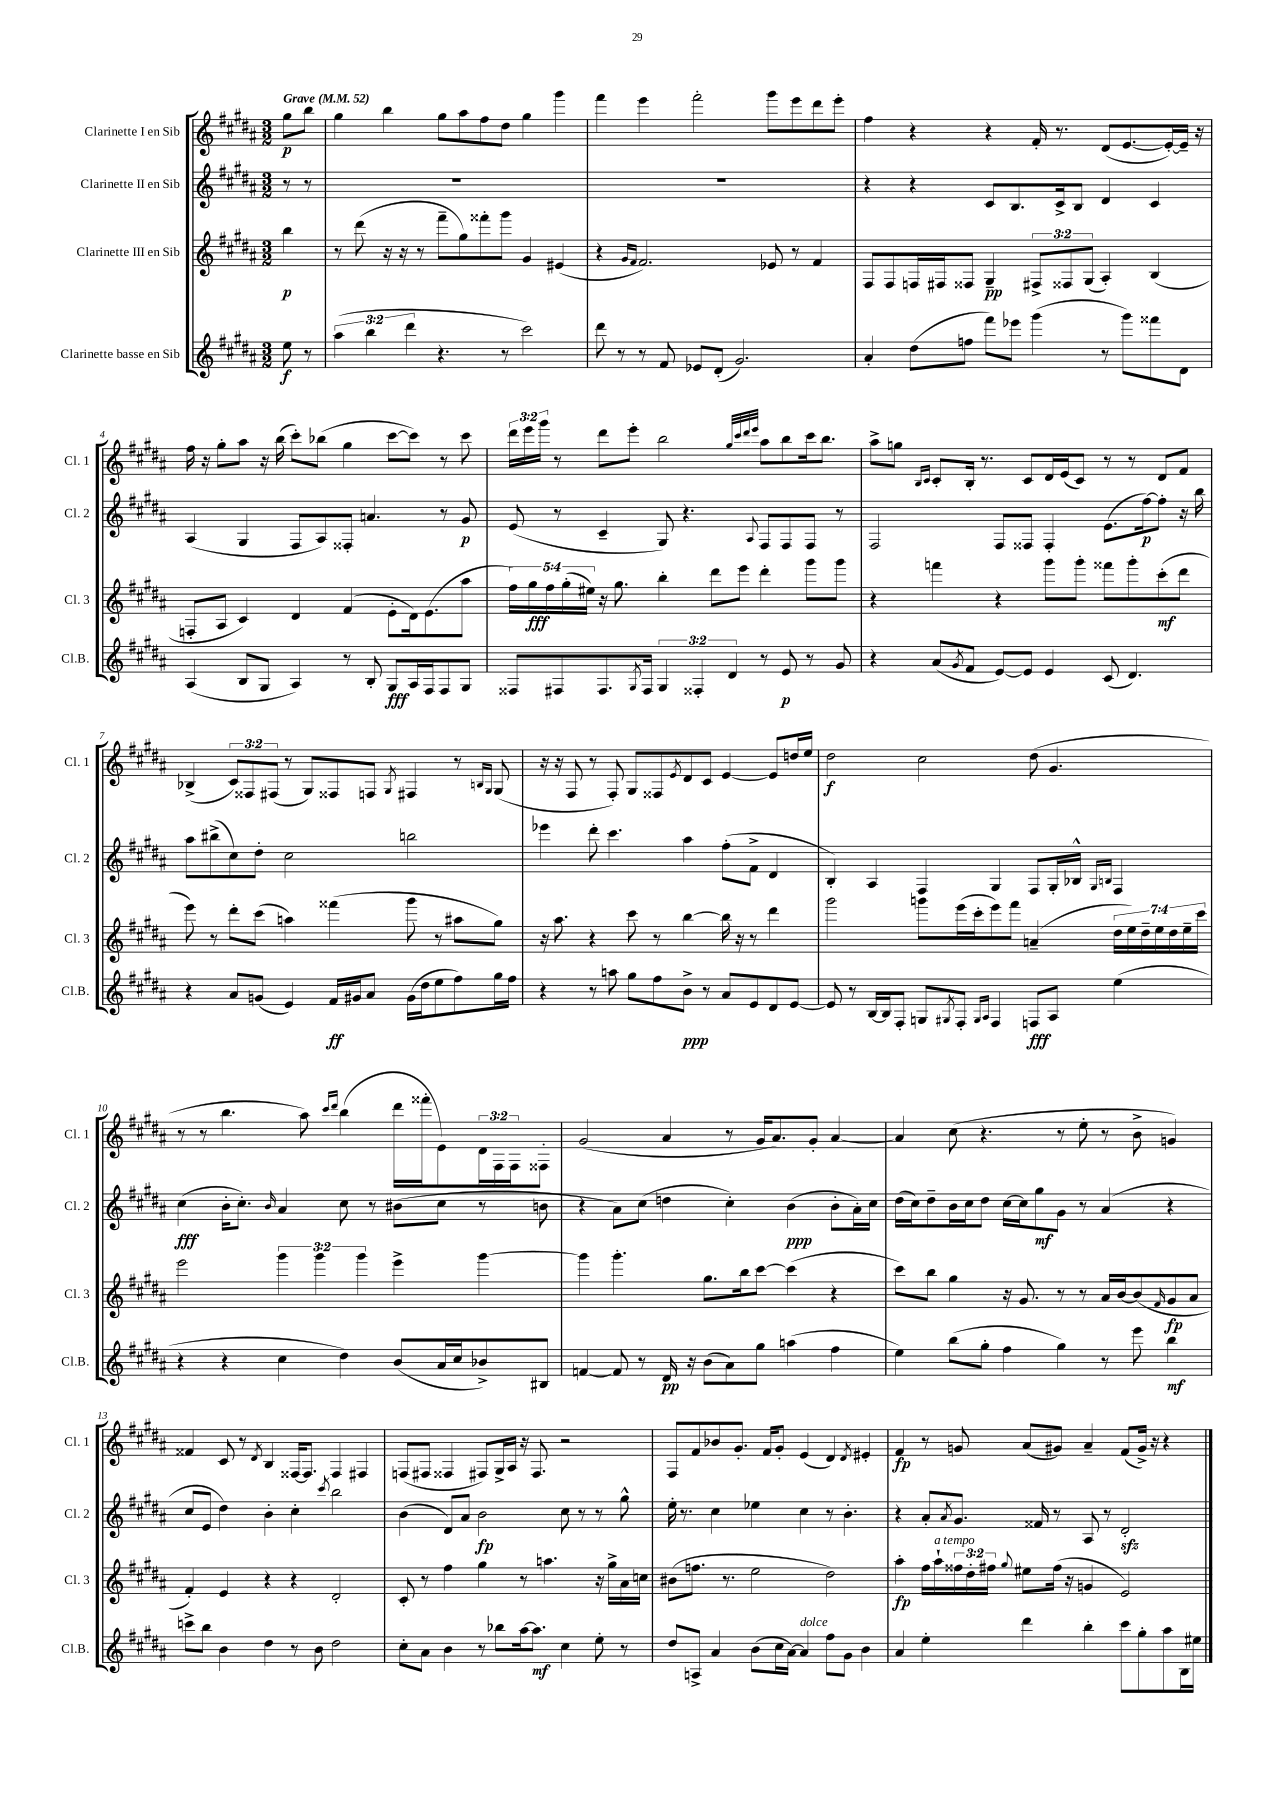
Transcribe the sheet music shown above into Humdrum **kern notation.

**kern	**dynam	**kern	**dynam	**kern	**dynam	**kern	**dynam
*part4	*part4	*part3	*part3	*part2	*part2	*part1	*part1
*staff4	*staff4	*staff3	*staff3	*staff2	*staff2	*staff1	*staff1
*I"Clarinette basse en Sib	*	*I"Clarinette III en Sib	*	*I"Clarinette II en Sib	*	*I"Clarinette I en Sib	*
*I'Cl.B.	*	*I'Cl. 3	*	*I'Cl. 2	*	*I'Cl. 1	*
*clefG2	*	*clefG2	*	*clefG2	*	*clefG2	*
*k[f#c#g#d#a#]	*	*k[f#c#g#d#a#]	*	*k[f#c#g#d#a#]	*	*k[f#c#g#d#a#]	*
*M3/2	*	*M3/2	*	*M3/2	*	*M3/2	*
*MM52	*	*MM52	*	*MM52	*	*MM52	*
=	=	=	=	=	=	=	=
!	!	!	!	!	!	!LO:TX:a:B:t=Grave	!
8ee\	f	4bb\	p	8r	.	8gg#\L	p
8r	.	.	.	8r	.	8bb\J	.
=1	=1	=1	=1	=1	=1	=1	=1
(6aa#\	.	8r	.	1.r	.	4gg#\	.
.	.	(8ddd#\	.	.	.	.	.
6bb\	.	.	.	.	.	.	.
.	.	16r	.	.	.	4bb\	.
.	.	16r	.	.	.	.	.
6ddd#\	.	.	.	.	.	.	.
.	.	8r	.	.	.	.	.
4.r	.	8fff#~\L	.	.	.	8gg#\L	.
.	.	8gg#\)	.	.	.	8aa#\	.
.	.	8fff##X'\	.	.	.	8ff#\	.
8r	.	8ggg#\J	.	.	.	8dd#\J	.
2ccc#\)	.	4g#/	.	.	.	4gg#\	.
.	.	(4e#X/	.	.	.	4ggg#\	.
=2	=2	=2	=2	=2	=2	=2	=2
8ddd#\	.	4r	.	1.r	.	4fff#\	.
8r	.	.	.	.	.	.	.
.	.	16qqg#/LL	.	.	.	.	.
.	.	16qqf#/JJ	.	.	.	.	.
8r	.	2.f#/)	.	.	.	4eee\	.
8f#/	.	.	.	.	.	.	.
8e-X/L	.	.	.	.	.	2fff#'\	.
(8d#'/J	.	.	.	.	.	.	.
2.g#/)	.	.	.	.	.	.	.
.	.	8e-X/	.	.	.	8ggg#\L	.
.	.	8r	.	.	.	8eee\	.
.	.	4f#/	.	.	.	8ddd#\	.
.	.	.	.	.	.	8eee'\J	.
=3	=3	=3	=3	=3	=3	=3	=3
4a#'/	.	8F#/L	.	4r	.	4ff#\	.
.	.	8F#/	.	.	.	.	.
(8dd#\L	.	16Fn/L	.	4r	.	4r	.
.	.	16F#X/J	.	.	.	.	.
8ffn\J	.	8F##X/J	.	.	.	.	.
8fff#\L)	.	4G#~/	pp	8c#/L	.	4r	.
8eee-X\J	.	.	.	8.B/	.	.	.
(4ggg#\	.	12F#X^/L	.	.	.	16f#'/	.
.	.	.	.	16c#^/k	.	8.r	.
.	.	12F##X/	.	.	.	.	.
.	.	.	.	8B/J	.	.	.
.	.	(12G#/J	.	.	.	.	.
8r	.	4A#'/)	.	4d#/	.	(8d#/L	.
8ggg#\L)	.	.	.	.	.	[8.e/	.
8fff##X\	.	(4B/	.	4c#/	.	.	.
.	.	.	.	.	.	16e'/L_)	.
8d#\J	.	.	.	.	.	16e~/JJ]	.
.	.	.	.	.	.	16r	.
!!LO:LB:g=z
=4	=4	=4	=4	=4	=4	=4	=4
(4A#/	.	8Fn'/L	.	(4A#/	.	16ff#\	.
.	.	.	.	.	.	16r	.
.	.	8A#/J	.	.	.	8gg#'\L	.
8B/L	.	4c#/)	.	4G#/	.	8aa#\J	.
8G#/J	.	.	.	.	.	16r	.
.	.	.	.	.	.	(16bb\	.
4A#/)	.	4d#/	.	8F#/L	.	8ccc#'\L)	.
.	.	.	.	8A#/)	.	(8bb-X\J	.
8r	.	(4f#/	.	8F##X'/J	.	4gg#\	.
8B'/	.	.	.	4.an/	.	.	.
8G#/L	fff	8e'\L	.	.	.	[8ccc#\L	.
16A#/L	.	16d#\k)	.	.	.	8ccc#\J])	.
16F#/J	.	(8.e\	.	.	.	.	.
8F#/	.	.	.	8r	.	8r	.
8G#/J	.	8aa#\J	.	8g#/	p	8ccc#\	.
=5	=5	=5	=5	=5	=5	=5	=5
8F##X/L	.	20ff#\LL)	.	(8e/	.	24ddd#\LL	.
.	.	.	.	.	.	24eee\	.
.	.	20gg#\	fff	.	.	.	.
.	.	.	.	.	.	24ggg#\JJ	.
.	.	20ff#\	.	.	.	.	.
8F#X/	.	.	.	8r	.	8r	.
.	.	(20gg#'\	.	.	.	.	.
.	.	20ee#X\JJ)	.	.	.	.	.
8.F#/	.	16r	.	4c#~/	.	8ddd#\L	.
.	.	8.gg#\	.	.	.	.	.
.	.	.	.	.	.	8eee'\J	.
8qG#/	.	.	.	.	.	.	.
16F#/Jk	.	.	.	.	.	.	.
6G#/	.	4bb'\	.	8G#/)	.	2bb\	.
.	.	.	.	4.r	.	.	.
6F##X'/	.	.	.	.	.	.	.
.	.	8ddd#\L	.	.	.	.	.
6d#/	.	.	.	.	.	.	.
.	.	8eee\J	.	.	.	.	.
.	.	.	.	.	.	32qqgg#/LLL	.
.	.	.	.	.	.	32qqccc#/	.
.	.	.	.	.	.	32qqddd#/	.
.	.	.	.	8qqA#/	.	32qqeee/JJJ	.
8r	.	4ddd#'\	.	8F#/L	.	8aa#\L	.
8e/	p	.	.	8F#/	.	8bb\	.
8r	.	8ggg#\L	.	8F#/J	.	16ccc#\k	.
.	.	.	.	.	.	8.bb\J	.
8g#/	.	8ggg#\J	.	8r	.	.	.
=6	=6	=6	=6	=6	=6	=6	=6
4r	.	4r	.	2F#/	.	8aa#^\L	.
.	.	.	.	.	.	8ggn\J	.
.	.	.	.	.	.	16qqB/LL	.
.	.	.	.	.	.	16qqc#/JJ	.
(8a#/L	.	4fffn\	.	.	.	8c#'/L	.
8qg#/	.	.	.	.	.	.	.
8f#/J	.	.	.	.	.	16B'/Jk	.
.	.	.	.	.	.	8.r	.
[8e/L)	.	4r	.	8F#/L	.	.	.
8e/J]	.	.	.	8F##X/J	.	8c#/L	.
4e/	.	8ggg#\L	.	4F##'/	.	16d#/L	.
.	.	.	.	.	.	(16e/J	.
.	.	8ggg#'\J	.	.	.	8c#/J)	.
(8c#/	.	8fff##X\L	.	(8.e\L	.	8r	.
4.d#/)	.	8ggg#'\	.	.	.	8r	.
.	.	.	.	[16ff#\k)	p	.	.
.	.	(8ccc#'\	mf	8ff#'\J]	.	8d#/L	.
.	.	8ddd#\J	.	16r	.	8f#/J	.
.	.	.	.	16bb\	.	.	.
!!LO:LB:g=z
=7	=7	=7	=7	=7	=7	=7	=7
4r	.	8eee\)	.	8aa#\L	.	(4B-X^/	.
.	.	8r	.	(8bb#X^\	.	.	.
8a#/L	.	8ddd#'\L	.	8cc#\)	.	12c#/L)	.
.	.	.	.	.	.	12F##X/	.
(8gn/J	.	(8ccc#\J	.	8dd#'\J	.	.	.
.	.	.	.	.	.	(12F#X/J	.
4e/)	.	4aan\)	.	2cc#\	.	8r	.
.	.	.	.	.	.	8G#/L)	.
16f#/LL	ff	(4fff##X\	.	.	.	8F##X/	.
16g#X/J	.	.	.	.	.	.	.
8a#/J	.	.	.	.	.	8Fn/J	.
.	.	.	.	.	.	8qG#/	.
(16g#\LL	.	8ggg#\	.	2bbn\	.	4F#X/	.
16dd#\J	.	.	.	.	.	.	.
8ee\	.	8r	.	.	.	.	.
8ff#\)	.	8aa#X\L	.	.	.	8r	.
.	.	.	.	.	.	16qqBn/LL	.
.	.	.	.	.	.	16qqG#/JJ	.
16gg#\L	.	8gg#\J)	.	.	.	(8G#/	.
16ff#\JJ	.	.	.	.	.	.	.
=8	=8	=8	=8	=8	=8	=8	=8
4r	.	16r	.	4eee-X\	.	16r	.
.	.	8.aa#\	.	.	.	16r	.
.	.	.	.	.	.	8F#/	.
8r	.	4r	.	8ddd#'\	.	8r	.
8aan\	.	.	.	4.ccc#\	.	8F#'/)	.
8gg#\L	.	8ccc#\	.	.	.	8G#/L	.
8ff#\	.	8r	.	.	.	8F##X/	.
.	.	.	.	.	.	8qe/	.
8b^\J	ppp	[4bb\	.	4aa#\	.	8d#/	.
8r	.	.	.	.	.	8c#/J	.
8a#/L	.	16bb\]	.	(8ff#'\L	.	[4e/	.
.	.	16r	.	.	.	.	.
8e/	.	8r	.	8f#^\J	.	.	.
8d#/	.	4ddd#\	.	4d#/	.	8e/L]	.
[8e/J	.	.	.	.	.	16ddn/L	.
.	.	.	.	.	.	16ee/JJ	.
=9	=9	=9	=9	=9	=9	=9	=9
8e/]	.	2ggg#\	.	4B'/)	.	2dd#\	f
8r	.	.	.	.	.	.	.
[16B/LL	.	.	.	4A#/	.	.	.
16B/J]	.	.	.	.	.	.	.
8F#'/J	.	.	.	.	.	.	.
8Gn/L	.	8gggn\L	.	4F#/	.	2cc#\	.
8qG#X/	.	.	.	.	.	.	.
8F#'/J	.	(16eee\L	.	.	.	.	.
.	.	16ccc#'\J	.	.	.	.	.
16qqG#/LL	.	.	.	.	.	.	.
16qqA#/JJ	.	.	.	.	.	.	.
4F#/	.	8eee\)	.	4G#/	.	.	.
.	.	8fff#\J	.	.	.	.	.
8Fn/L	fff	(4an~/	.	8F#/L	.	(8dd#\	.
8A#/J	.	.	.	16G#'/L	.	4.g#/	.
.	.	.	.	16B-X^^/JJ	.	.	.
.	.	.	.	16qqG#/LL	.	.	.
.	.	.	.	16qqBn/JJ	.	.	.
(4ee\	.	28dd#\LL	.	4F#/	.	.	.
.	.	28ee\)	.	.	.	.	.
.	.	28dd#~\	.	.	.	.	.
.	.	28ee\	.	.	.	.	.
.	.	28dd#\	.	.	.	.	.
.	.	28ee~\	.	.	.	.	.
.	.	28ccc#\JJ	.	.	.	.	.
!!LO:LB:g=z
=10	=10	=10	=10	=10	=10	=10	=10
4r	.	2eee\	.	(4cc#\	fff	8r	.
.	.	.	.	.	.	8r	.
4r	.	.	.	16b'\KL	.	4.bb\	.
.	.	.	.	8.cc#'\J)	.	.	.
.	.	.	.	16qqb/	.	.	.
4cc#\	.	6ggg#\	.	4a#/	.	.	.
.	.	.	.	.	.	8aa#\)	.
.	.	6ggg#\	.	.	.	.	.
.	.	.	.	.	.	16qqccc#/LL	.
.	.	.	.	.	.	16qqddd#/JJ	.
4dd#\)	.	.	.	8cc#\	.	(4bb\	.
.	.	6ggg#\	.	.	.	.	.
.	.	.	.	8r	.	.	.
(8b/L	.	4eee^\	.	(8b#X\L	.	16ddd#\LL	.
.	.	.	.	.	.	16fff##X'\J	.
16a#/L	.	.	.	8cc#\J	.	8e\)	.
16cc#/J	.	.	.	.	.	.	.
8b-X^/)	.	[4ggg#\	.	8r	.	24d#\L	.
.	.	.	.	.	.	24F#\	.
.	.	.	.	.	.	24F#\J	.
8B#X/J	.	.	.	8bn\	.	8F##X'\J	.
=11	=11	=11	=11	=11	=11	=11	=11
[4fn/	.	4ggg#\]	.	4r	.	(2g#/	.
8f/]	.	4.ggg#'\	.	8a#\L)	.	.	.
8r	.	.	.	(8cc#\J	.	.	.
16d#/	pp	.	.	4ddn\	.	4a#/	.
16r	.	.	.	.	.	.	.
(8b\L	.	8.gg#\L	.	.	.	.	.
8a#\)	.	.	.	4cc#'\)	.	8r	.
.	.	16bb\k	.	.	.	.	.
8gg#\J	.	[8ccc#\J	.	.	.	16g#/KL	.
.	.	.	.	.	.	8.a#/)	.
(4aan\	.	(4ccc#\]	.	(4b\	ppp	.	.
.	.	.	.	.	.	8g#'/J	.
4ff#\	.	4r	.	8b'\L	.	[4a#/	.
.	.	.	.	16a#'\L)	.	.	.
.	.	.	.	16cc#\JJ	.	.	.
=12	=12	=12	=12	=12	=12	=12	=12
4ee\)	.	8ccc#\L)	.	(16dd#\LL	.	4a#/]	.
.	.	.	.	16cc#\J)	.	.	.
.	.	8bb\J	.	8dd#~\	.	.	.
(8bb\L	.	4gg#\	.	16b\L	.	(8cc#\	.
.	.	.	.	16cc#\J	.	.	.
8gg#'\J	.	.	.	8dd#\J	.	4.r	.
4ff#\	.	16r	.	[16cc#\LL	.	.	.
.	.	8.g#/	.	16cc#\J]	.	.	.
.	.	.	.	8gg#\	mf	.	.
4gg#\)	.	8r	.	8g#\J	.	8r	.
.	.	8r	.	8r	.	8ee'\	.
8r	.	16a#/LL	.	(4a#/	.	8r	.
.	.	[16b/J	.	.	.	.	.
8eee\	.	(8b/]	.	.	.	8b^\	.
.	.	16qqf#/	.	.	.	.	.
4bb\	mf	8g#/	fp	4r	.	4gn/)	.
.	.	8a#/J	.	.	.	.	.
!!LO:LB:g=z
=13	=13	=13	=13	=13	=13	=13	=13
8cccn^\L	.	4f#'/)	.	8cc#/L	.	4f##X/	.
8bb\J	.	.	.	8e/J	.	.	.
4b\	.	4e/	.	4dd#\)	.	8c#/	.
.	.	.	.	.	.	8r	.
.	.	.	.	.	.	8qd#/	.
4dd#\	.	4r	.	4b'\	.	4B/	.
8r	.	4r	.	4cc#'\	.	[16F##X/KL	.
.	.	.	.	.	.	8.F##/J]	.
8b\	.	.	.	.	.	.	.
.	.	.	.	8qccc#/	.	.	.
2dd#\	.	2d#'/	.	2bb\	.	4F##/	.
.	.	.	.	.	.	4F#X/	.
=14	=14	=14	=14	=14	=14	=14	=14
8cc#'\L	.	8c#'/	.	(4b\	.	(8Fn/L	.
8a#\J	.	8r	.	.	.	8F#X/J	.
4b\	.	4ff#\	.	8d#/L)	.	4F##X/	.
.	.	.	.	8a#/J	.	.	.
8r	.	4gg#\	.	2b\	fp	8F#X/L)	.
8bb-X\L	.	.	.	.	.	16G#^/L	.
.	.	.	.	.	.	16A#/JJ	.
[16aa#\k	.	8r	.	.	.	16r	.
8.aa#\J]	mf	.	.	.	.	8.F#/	.
.	.	4.aan\	.	.	.	.	.
4cc#\	.	.	.	8cc#\	.	2r	.
.	.	.	.	8r	.	.	.
8ee'\	.	16r	.	8r	.	.	.
.	.	16gg#^\LL	.	.	.	.	.
8r	.	16a#\	.	8gg#^^\	.	.	.
.	.	16ccn\JJ	.	.	.	.	.
=15	=15	=15	=15	=15	=15	=15	=15
8dd#/L	.	(8b#X\L	.	16ee'\	.	8F#/L	.
.	.	.	.	8.r	.	.	.
8An^/J	.	8.ffn\J	.	.	.	8f#/	.
4a#/	.	.	.	4cc#\	.	8b-X/	.
.	.	8.r	.	.	.	.	.
.	.	.	.	.	.	8.g#'/J	.
(8b\L	.	2ee\	.	4ee-X\	.	.	.
.	.	.	.	.	.	16f#/KL	.
16cc#\L	.	.	.	.	.	8g#'/J	.
[16a#\JJ)	.	.	.	.	.	.	.
!LO:TX:a:i:t=dolce	!	!	!	!	!	!	!
4a#/]	.	.	.	4cc#\	.	(4e/	.
8ff#\L	.	2dd#\)	.	8r	.	4d#/)	.
8g#\J	.	.	.	4.b'\	.	.	.
.	.	.	.	.	.	8qd#/	.
4b\	.	.	.	.	.	4e#X'/	.
=16	=16	=16	=16	=16	=16	=16	=16
4a#/	.	4aa#'\	fp	4r	.	4f#/	fp
4ee'\	.	16ff#\LL	.	8a#'/L	.	8r	.
!	!	!LO:TX:a:i:t=a tempo	!	!	!	!	!
.	.	16aa#`\	.	.	.	.	.
.	.	.	.	8qa#/	.	.	.
.	.	24ff##X\	.	8.g#/J	.	8gn/	.
.	.	24dd#'\	.	.	.	.	.
.	.	24ff#X\JJ	.	.	.	.	.
.	.	8qqgg#/	.	.	.	.	.
4ddd#\	.	8ee#X\L	.	.	.	(8a#/L	.
.	.	.	.	16f##X/	.	.	.
.	.	(16ff#\Jk	.	8r	.	8g#X/J)	.
.	.	16r	.	.	.	.	.
4bb'\	.	4gn/	.	8A#/	.	4a#~/	.
.	.	.	.	8r	.	.	.
8ccc#\L	.	2e/)	.	2d#zz'/	.	(8f#/L	.
8gg#'\	.	.	.	.	.	16g#^/Jk)	.
.	.	.	.	.	.	16r	.
8aa#\	.	.	.	.	.	4r	.
16B\L	.	.	.	.	.	.	.
16ee#X\JJ	.	.	.	.	.	.	.
==	==	==	==	==	==	==	==
*-	*-	*-	*-	*-	*-	*-	*-
